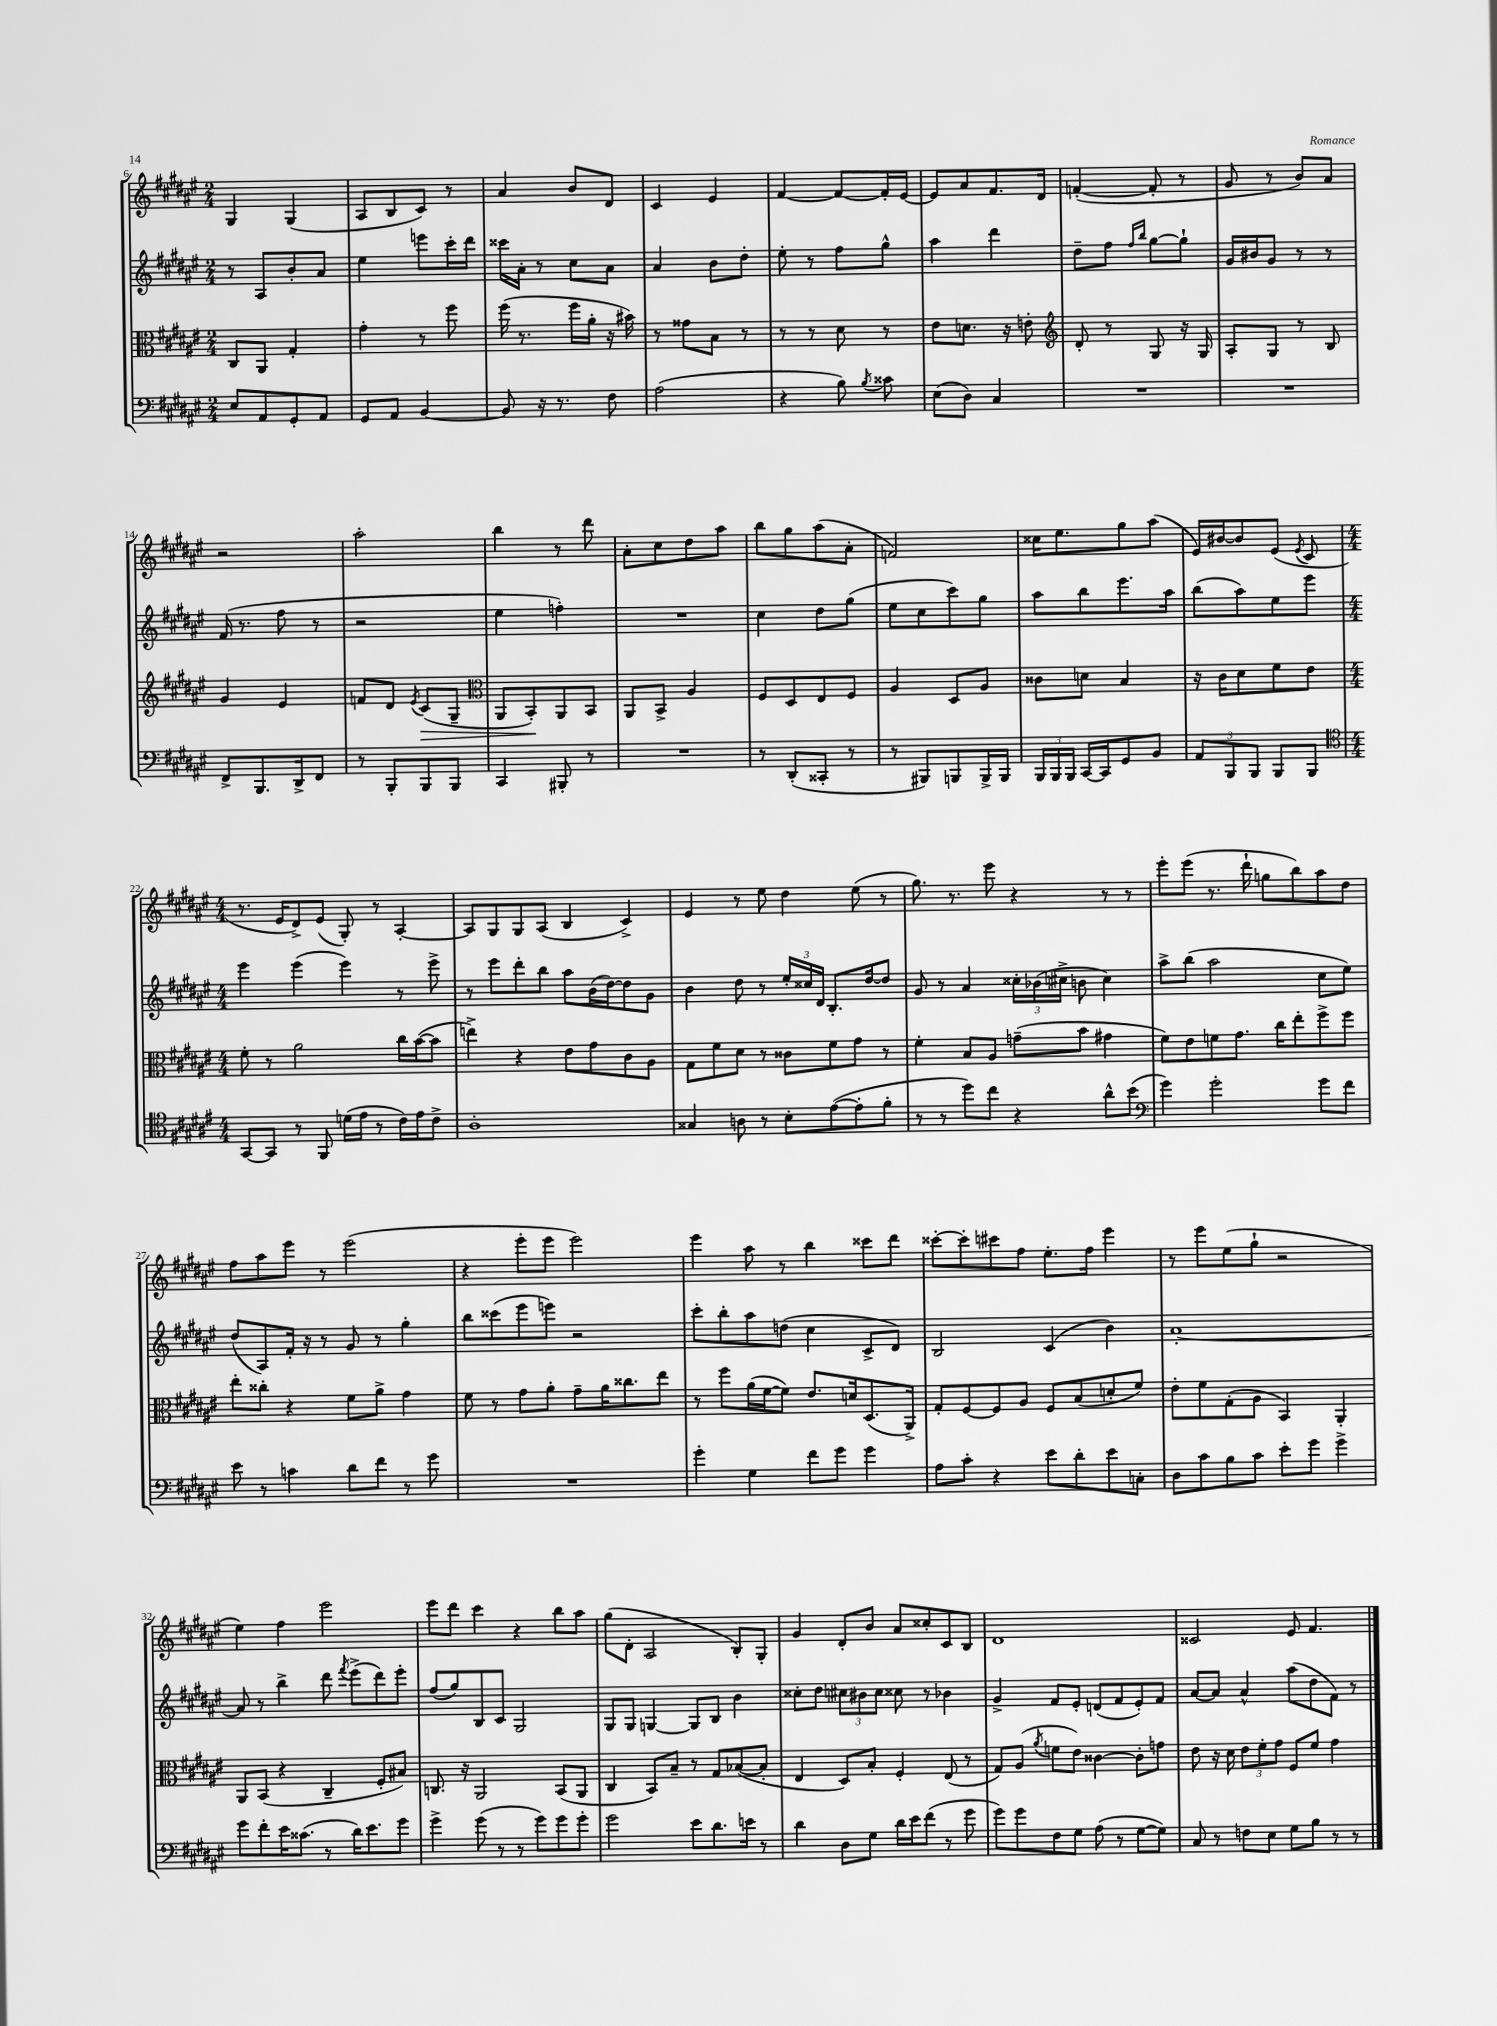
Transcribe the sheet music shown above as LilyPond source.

<<
\new StaffGroup <<
\new Staff = "s0" {
    \clef treble \key fis \major \numericTimeSignature \time 2/4
    \autoBeamOff gis4 gis4( |
    ais8[ b8 cis'8]) r8 |
    ais'4 b'8[ dis'8] |
    cis'4 eis'4 |
    fis'4~ fis'8[~ fis'16-. eis'16]~ |
    eis'8[ ais'8 fis'8. dis'16] |
    f'4~-.( f'8-. r8 |
    gis'8 r8 b'8[) ais'8] |
    r2 |
    ais''2-. |
    b''4 r8 dis'''8 |
    ais'8[-. cis''8 dis''8 ais''8] |
    b''8[ gis''8 ais''8( ais'8]-. |
    f'2) |
    cisis''16[ eis''8. gis''8 ais''8]( |
    eis'16[) bis'16~ bis'8 eis'8]( \acciaccatura { eis'8 } cis'8 |
    \numericTimeSignature \time 4/4 r8. eis'16[ dis'8->) eis'8]( gis8-.) r8 ais4~-. |
    ais8[ gis8 gis8 ais8]( b4 cis'4->) |
    eis'4 r8 eis''8 dis''4 eis''8( r8 |
    gis''8.) r8. eis'''8 r4 r8 r8 |
    eis'''8[-. eis'''8]( r8. dis'''16-! g''8[ b''8) ais''8 dis''8] |
    fis''8[ ais''8 eis'''8] r8 eis'''2( |
    r4 eis'''8[-. eis'''8] eis'''2) |
    eis'''4 ais''8 r8 b''4 cisis'''8[ dis'''8] |
    cisis'''8[~-. cisis'''8-. cis'''8 fis''8] eis''8.[-. fis''16] eis'''4 |
    r8 eis'''8[ eis''8( gis''8]-! r2 |
    eis''4) fis''4 eis'''2 |
    eis'''8[ dis'''8] cis'''4 r4 b''8[ ais''8] |
    gis''8[( dis'8]-. ais2 b8[-.) gis8]-. |
    gis'4 dis'8[-. b'8] ais'8[ cisis''8-. cis'8 b8] |
    dis'1 |
    cisis'2 eis'8 fis'4. \bar "|." |
}
\new Staff = "s1" {
    \clef treble \key fis \major \numericTimeSignature \time 2/4
    \autoBeamOff r8 ais8[ b'8-. ais'8] |
    eis''4 e'''8[ cis'''16-. dis'''16] |
    cisis'''16[ ais'16]-. r8 cis''8[ ais'8] |
    ais'4 b'8[ dis''8]-. |
    eis''8-. r8 fis''8[ gis''8]-^ |
    ais''4 dis'''4 |
    dis''8[-- fis''8] \grace { fis''16[ b''16] } gis''8[~ gis''8]-! |
    gis'16[ bis'16 gis'8] r8 r8 |
    fis'16( r8. fis''8 r8 |
    r2 |
    eis''4 f''4-.) |
    R2 |
    cis''4 dis''8[ gis''8]( |
    eis''8[ cis''8 cis'''8) gis''8] |
    ais''8[ b''8 eis'''8. ais''16] |
    b''8[( ais''8) eis''8 eis'''8] |
    \numericTimeSignature \time 4/4 eis'''4 eis'''4( eis'''4) r8 eis'''8-> |
    r8 eis'''8[ dis'''8-. b''8] ais''8[ b'16( dis''16~) dis''8 gis'8] |
    b'4 dis''8 r8 \tuplet 3/2 { eis''16[-. cisis''16 dis'16] } b8.[-. dis''16~ dis''8] |
    gis'8 r8 ais'4 \tuplet 3/2 { cisis''16[-. bes'16( cis''16]-> } b'8 cis''4) |
    ais''8[-> b''8]( ais''2 cis''8[ eis''8]) |
    dis''8[( ais8) fis'16]-. r16 r8 gis'8 r8 gis''4-. |
    b''8[ cisis'''8( eis'''8 e'''8]) r2 |
    cis'''8[-. b''8-. ais''8 d''8]( cis''4 cis'8[-> dis'8]) |
    b2 cis'4( b'4) |
    ais'1~-. |
    ais'8 r8 b''4-> dis'''8 \acciaccatura { fis'''8 } eis'''8[->( dis'''8) eis'''8]-. |
    fis''8[( gis''8) b8 cis'8] gis2 |
    gis8[ gis8] g4~ g8[ b8] b'4 |
    cisis''8[-. dis''8] \tuplet 3/2 { cis''8[ bis'8 cis''8] } cisis''8 r8 bes'4 |
    gis'4-> fis'8[ eis'8]-. d'8[( fis'8 eis'8-.) fis'8] |
    ais'8[~ ais'8] ais'4-^ ais''8[( dis''8 fis'8]) r8 \bar "|." |
}
\new Staff = "s2" {
    \clef alto \key fis \major \numericTimeSignature \time 2/4
    \autoBeamOff cis8[ ais,8] gis4-. |
    gis'4-. r8 fis''8 |
    fis''16( r8. fis''16[ ais'16]-. r16 bis'16) |
    r8 gisis'8[ b8] r8 |
    r8 r8 dis'8 r8 |
    eis'8[ d'8.] r16 e'8-. |
    \clef treble dis'8-. r8 gis8 r16 gis16 |
    ais8[-. gis8] r8 b8 |
    gis'4 eis'4 |
    f'8[ dis'8] \acciaccatura { eis'8 } cis'8[\>( gis8]-- |
    \clef alto ais,8[ b,8-.\!) ais,8 b,8] |
    ais,8[ b,8]-> ais4 |
    fis8[ dis8 eis8 fis8] |
    ais4 dis8[ ais8] |
    cisis'8[ d'8] b4 |
    r16 cis'16[ dis'8 fis'8 eis'8] |
    \numericTimeSignature \time 4/4 fis'8-. r8 ais'2 cis''16[ b'16~( b'8] |
    e''4->) r4 eis'8[ gis'8 cis'8 ais8] |
    gis8[ fis'8 dis'8] r8 cisis'8[ fis'8 gis'8] r8 |
    fis'4-. b8[ ais8] g'8[--( b'8] gis'4 |
    fis'8[) eis'8 f'8 gis'8.] cis''16[ eis''8-. fis''8-> fis''8] |
    eis''8[-. cisis''8]-. r4 fis'8[ ais'8]-> gis'4 |
    fis'8 r8 gis'8[ ais'8]-. gis'8[-- ais'16 cisis''8. eis''8] |
    r8 fis''8[ ais'16( fis'16~ fis'8]) eis'8.[ d'16 dis8.( ais,16]->) |
    gis8[-. fis8~ fis8 ais8] fis8[ b8( d'8-. fis'8]) |
    eis'8[-. fis'8 gis8-.( ais8] b,4) ais,4-. |
    ais,8[ b,8]( r4 cis4-- fis8[-. bis8]) |
    c8. r16 ais,2 b,8[( ais,8] |
    cis4 b,8[) b8]-- r8 gis8[ bes8~( bes8]-. |
    eis4 dis8[) b8]-. fis4-. eis8( r8 |
    gis8[) ais8]( \acciaccatura { ais'8 } f'8[ eis'8]) cisis'4~ cisis'8[-. g'8] |
    eis'8 r16 dis'16 \tuplet 3/2 { eis'8[ fis'8-. gis'8] } fis8[ fis'8] gis'4 \bar "|." |
}
\new Staff = "s3" {
    \clef bass \key fis \major \numericTimeSignature \time 2/4
    \autoBeamOff eis8[ ais,8 gis,8-. ais,8] |
    gis,8[ ais,8] b,4~ |
    b,8 r16 r8. fis8 |
    ais2( |
    r4 b8) \acciaccatura { b8 } cisis'8 |
    eis8[( dis8]) cis4 |
    R2 |
    R2 |
    fis,8[-> b,,8. dis,16-> fis,8] |
    r8 b,,8[-. b,,8 b,,8] |
    cis,4 bis,,8-. r8 |
    R2 |
    r8 dis,8[-.( cisis,8]-. r8 |
    r8 bis,,8[) b,,8 b,,16-> b,,16] |
    \tuplet 3/2 { b,,16[ b,,16 b,,16] } cis,16[~ cis,16 gis,8 b,8] |
    \tuplet 3/2 { ais,8[ b,,8 b,,8] } b,,8[ b,,8] |
    \numericTimeSignature \time 4/4 \clef tenor gis,8[~ gis,8] r8 fis,8 d'16[( eis'16] r8 cis'16[) eis'16 cis'8]-> |
    ais1-. |
    gisis4 a8 r8 b8[-. eis'8~( eis'8-. fis'8]-. |
    r8 r8 dis''8[) cis''8] r4 ais'8[-^ b'8]( |
    \clef bass gis'4) gis'2-. gis'8[ fis'8] |
    eis'8 r8 c'4 dis'8[ fis'8] r8 gis'8 |
    R1 |
    gis'4-. gis4 fis'8[ gis'8] gis'4 |
    ais8[ cis'8]-. r4 eis'8[ dis'8-. eis'8 c8]-. |
    dis8[ cis'8 b8 cis'8] eis'8[-. gis'8] gis'4-> |
    gis'8[ fis'8-. eis'16 cisis'8.]( r8 dis'16[) eis'8. gis'8] |
    gis'4-> gis'8( r8 r8 gis'8[) gis'8 gis'8]-. |
    gis'2 eis'8[ dis'8. e'16] r8 |
    dis'4 dis8[ gis8] dis'16[ eis'16 fis'8]( r8 gis'8 |
    gis'8[) gis'8 fis8 gis8] ais8( r8 gis8[~ gis8]) |
    cis8 r8 f8[ eis8] gis8[ b8] r8 r8 \bar "|." |
}
>>
>>
\layout { \context { \Score currentBarNumber = #6 } }
